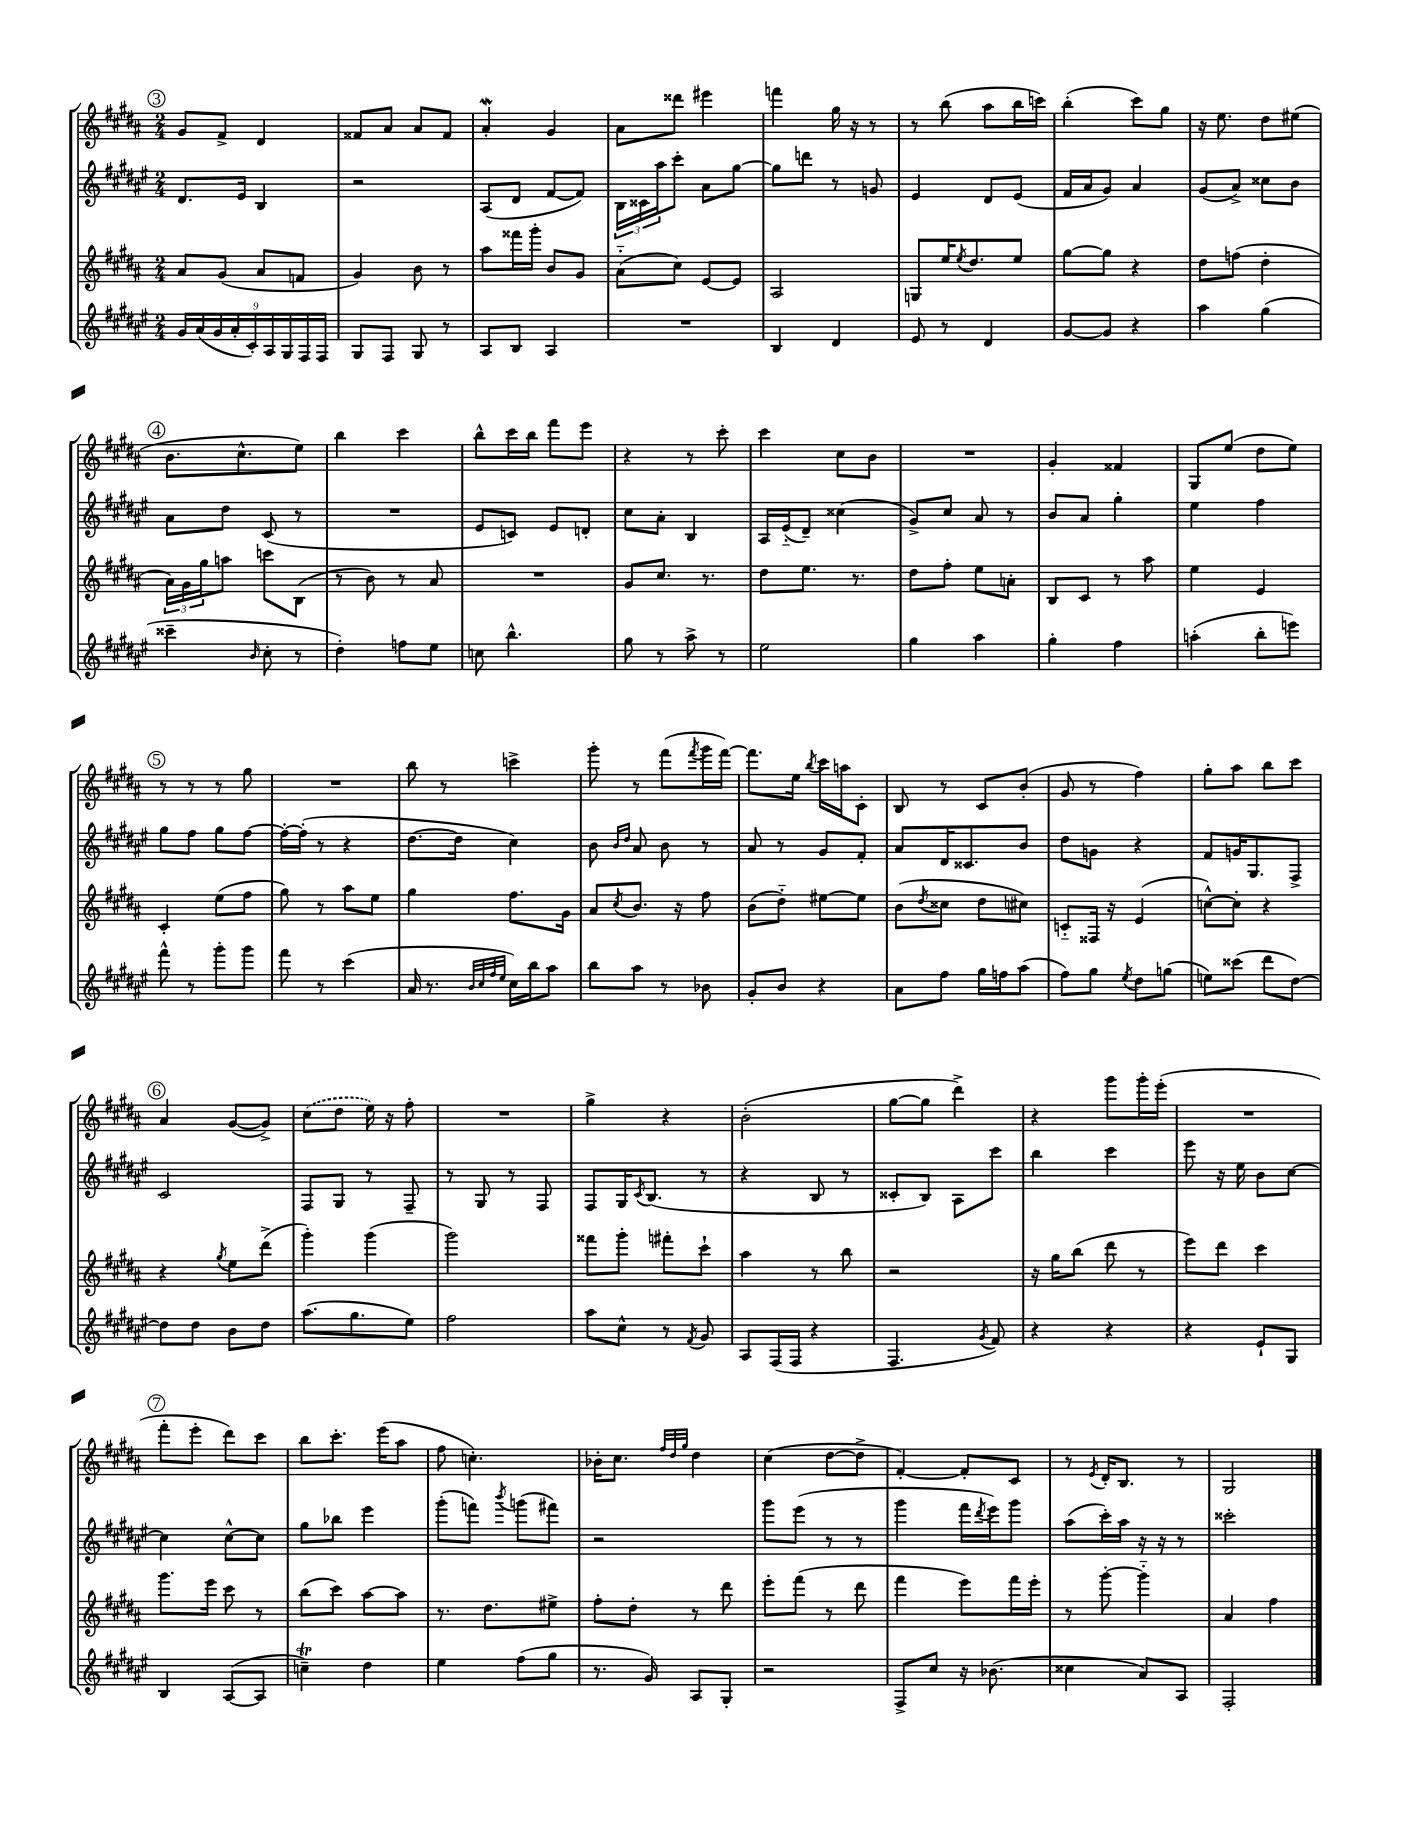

**kern	**kern	**kern	**kern
*staff4	*staff3	*staff2	*staff1
*clefG2	*clefG2	*clefG2	*clefG2
*k[f#c#g#d#a#e#]	*k[f#c#g#d#a#]	*k[f#c#g#d#a#e#]	*k[f#c#g#d#a#]
*M2/4	*M2/4	*M2/4	*M2/4
18g#	8a#	8.d#	8g#
(18a#	.	.	.
18g#	.	.	.
.	(8g#	.	8f#^
18a#'	.	.	.
.	.	16e#	.
18c#')	.	.	.
.	8a#	4B	4d#
18A#	.	.	.
18G#	.	.	.
.	8f	.	.
18F#	.	.	.
18F#	.	.	.
=	=	=	=
8G#	4g#)	2r	8f##
8F#	.	.	8a#
8G#	8b	.	8a#
8r	8r	.	8f##
=	=	=	=
8A#	8aa#	(8A#	4a#'
8B	16fff##	8d#	.
.	16ggg#'	.	.
4A#	8b	[8f#	4g#
.	8g#	8f#])	.
=	=	=	=
2r	(8a#'~	24B	8a#
.	.	24c##	.
.	.	24aa#	.
.	8cc#)	8ccc#'	8ddd##
.	[8e	8a#	4eee#
.	8e]	[8gg#	.
=	=	=	=
4B	2A#	8gg#]	4fff
.	.	8ddd	.
4d#	.	8r	16gg#
.	.	.	16r
.	.	8g	8r
=	=	=	=
8e#	8G	4e#	8r
8r	16ee	.	(8bb
.	8qee	.	.
.	8.dd#	.	.
4d#	.	8d#	8aa#
.	8ee	(8e#	16bb
.	.	.	16ccc)
=	=	=	=
[8g#	[8gg#	16f#	(4bb'
.	.	16a#	.
8g#]	8gg#]	8g#)	.
4r	4r	4a#	8ccc#)
.	.	.	8gg#
=	=	=	=
4aa#	8dd#	(8g#	16r
.	.	.	8.ee
.	(8ff	8a#^)	.
(4gg#	4dd#'	8cc##	8dd#
.	.	8b	(8ee#
=	=	=	=
4ccc##~	24a#)	8a#	8.b
.	24g#	.	.
.	24gg#	.	.
.	8aa	8dd#	.
.	.	.	8.cc#^^
16qqb	.	.	.
8cc#'	8ccc	(8c#	.
8r	(8B	8r	8ee)
=	=	=	=
4dd#')	8r	2r	4bb
.	8b)	.	.
8ff	8r	.	4ccc#
8ee#	8a#	.	.
=	=	=	=
8cc	2r	8e#	8bb^^
4.bb^^	.	8c)	16ccc#
.	.	.	16bb
.	.	8e#	8fff#
.	.	8d'	8eee
=	=	=	=
8gg#	8g#	8cc#	4r
8r	8.cc#	8a#'	.
8aa#^	.	4B	8r
.	8.r	.	.
8r	.	.	8ccc#'
=	=	=	=
2ee#	8dd#	16A#	4ccc#
.	.	(16e#'~	.
.	8.ee	8d#~)	.
.	.	(4cc##	8cc#
.	8.r	.	.
.	.	.	8b
=	=	=	=
4gg#	8dd#	8g#^)	2r
.	8ff#'	8cc#	.
4aa#	8ee	8a#	.
.	8a'	8r	.
=	=	=	=
4gg#'	8B	8b	4g#'
.	8c#	8a#	.
4ff#	8r	4gg#'	4f##
.	8aa#	.	.
=	=	=	=
(4aa'	4ee	4ee#	8G#
.	.	.	(8ee
8bb'	4e	4ff#	8dd#
8eee)	.	.	8ee)
=	=	=	=
8fff#^^	4c#'	8gg#	8r
8r	.	8ff#	8r
8ggg#'	(8ee	8gg#	8r
8ggg#	8ff#	[8ff#	8gg#
=	=	=	=
8fff#	8gg#)	16ff#'_	2r
.	.	(16ff#']	.
8r	8r	8r	.
(4ccc#	8aa#	4r	.
.	8ee	.	.
=	=	=	=
16a#	4gg#	[8.dd#	8bb
8.r	.	.	.
.	.	.	8r
.	.	16dd#]	.
32qqb	.	.	.
32qqcc#	.	.	.
32qqff#	.	.	.
32qqee#	.	.	.
16cc#)	8.ff#	4cc#)	4ccc^
16bb	.	.	.
8aa#	.	.	.
.	16g#	.	.
=	=	=	=
8bb	8a#	8b	8ggg#'
.	.	16qqb	.
.	8qcc#	16qqdd#	.
8aa#	8.b	8a#	8r
8r	.	8b	(8fff#
.	16r	.	.
.	.	.	8qfff#
8b-	8ff#	8r	16ggg#
.	.	.	[16fff#)
=	=	=	=
8g#'	(8b	8a#	8.fff#]
8b	8dd#'~)	8r	.
.	.	.	16ee
.	.	.	8qbb
4r	[8ee#	8g#	16ccc#
.	.	.	16aa
.	8ee#]	8f#'	8c#'
=	=	=	=
8a#	(8b	8a#	8B
.	8qdd#	.	.
8ff#	8cc##	16d#	8r
.	.	8.c##	.
16gg#	8dd#	.	8c#
16ff	.	.	.
(8aa#	8cc#)	8b	(8b'
=	=	=	=
8ff#)	8c'~	8dd#	8g#
8gg#	16F##	8g	8r
.	16r	.	.
8qee#	.	.	.
8dd#	(4e	4r	4ff#)
(8gg	.	.	.
=	=	=	=
8ee)	[8cc^^)	8f#	8gg#'
(8ccc##	8cc']	16g	8aa#
.	.	8.G#	.
8ddd#	4r	.	8bb
[8dd#)	.	8F#^	8ccc#
=	=	=	=
8dd#]	4r	2c#	4a#
8dd#	.	.	.
.	8qgg#	.	.
8b	8ee	.	([8g#
8dd#	(8ddd#^	.	8g#^])
=	=	=	=
(8.aa#	4ggg#')	8F#	(8cc#
.	.	8G#	8dd#
8.gg#	.	.	.
.	(4ggg#	8r	16ee)
.	.	.	16r
8ee#)	.	8F#~	8ff#'
=	=	=	=
2ff#	2ggg#)	8r	2r
.	.	8G#	.
.	.	8r	.
.	.	8F#	.
=	=	=	=
8aa#	8fff##	8F#	4gg#^
8cc#^^	8ggg#'	16G#	.
.	.	8qc#	.
.	.	(8.B	.
8r	8fff#'	.	4r
8qf#	.	.	.
8g#	8ccc#`	8r	.
=	=	=	=
8A#	4aa#	4r	(2b'
(16F#	.	.	.
16F#	.	.	.
4r	8r	8B	.
.	8bb	8r	.
=	=	=	=
4.F#	2r	8c##'	[8gg#
.	.	8B)	8gg#]
.	.	8A#	4ddd#^)
8qg#	.	.	.
8f#)	.	8ccc#	.
=	=	=	=
4r	16r	4bb	4r
.	16gg#	.	.
.	(8bb	.	.
4r	8ddd#	4ccc#	8ggg#
.	8r	.	16ggg#'
.	.	.	(16eee'
=	=	=	=
4r	8eee)	8eee#	2r
.	8ddd#	16r	.
.	.	16ee#	.
8e#`	4ccc#	8b	.
8G#	.	[8cc#	.
=	=	=	=
4B	8.ggg#	4cc#]	8fff#'
.	.	.	8eee'
.	16eee	.	.
([8A#	8ccc#	[8cc#^^	8ddd#)
8A#]	8r	8cc#]	8ccc#
=	=	=	=
4cc~)	(8bb	8gg#	8bb
.	8ccc#)	8bb-	8.ccc#'
4dd#	[8aa#	4eee#	.
.	.	.	(16eee
.	8aa#]	.	8aa#
=	=	=	=
4ee#	8.r	(8ggg#'	8ff#
.	.	8fff)	4.cc')
.	8.dd#	.	.
.	.	8qbbb	.
(8ff#	.	(8ggg	.
8gg#	8ee#^	8fff#)	.
=	=	=	=
8.r	8ff#'	2r	16b-'
.	.	.	8.cc#
.	8dd#'	.	.
16g#)	.	.	.
.	.	.	32qqff#
.	.	.	32qqdd#
.	.	.	32qqgg#
8A#	8r	.	4dd#
8G#'	8ddd#	.	.
=	=	=	=
2r	8eee'	8ggg#	(4cc#
.	(8fff#	(8eee#	.
.	8r	8r	[8dd#
.	8ddd#	8r	8dd#^]
=	=	=	=
8F#^	4fff#	4ggg#	[4f#')
8cc#	.	.	.
16r	8eee)	16fff#	8f#']
.	.	8qddd#	.
(8.b-	.	16eee#)	.
.	16fff#	8ggg#	8c#
.	16eee'	.	.
=	=	=	=
4cc##	8r	(8aa#	8r
.	.	.	8qe
.	[8ggg#'	16ccc#')	16d#'
.	.	16aa#	8.B
8a#)	4ggg#'~]	16r	.
.	.	16r	.
8A#	.	8r	8r
=	=	=	=
2F#'	4a#	2ccc##'	2G#
.	4ff#	.	.
==	==	==	==
*-	*-	*-	*-
